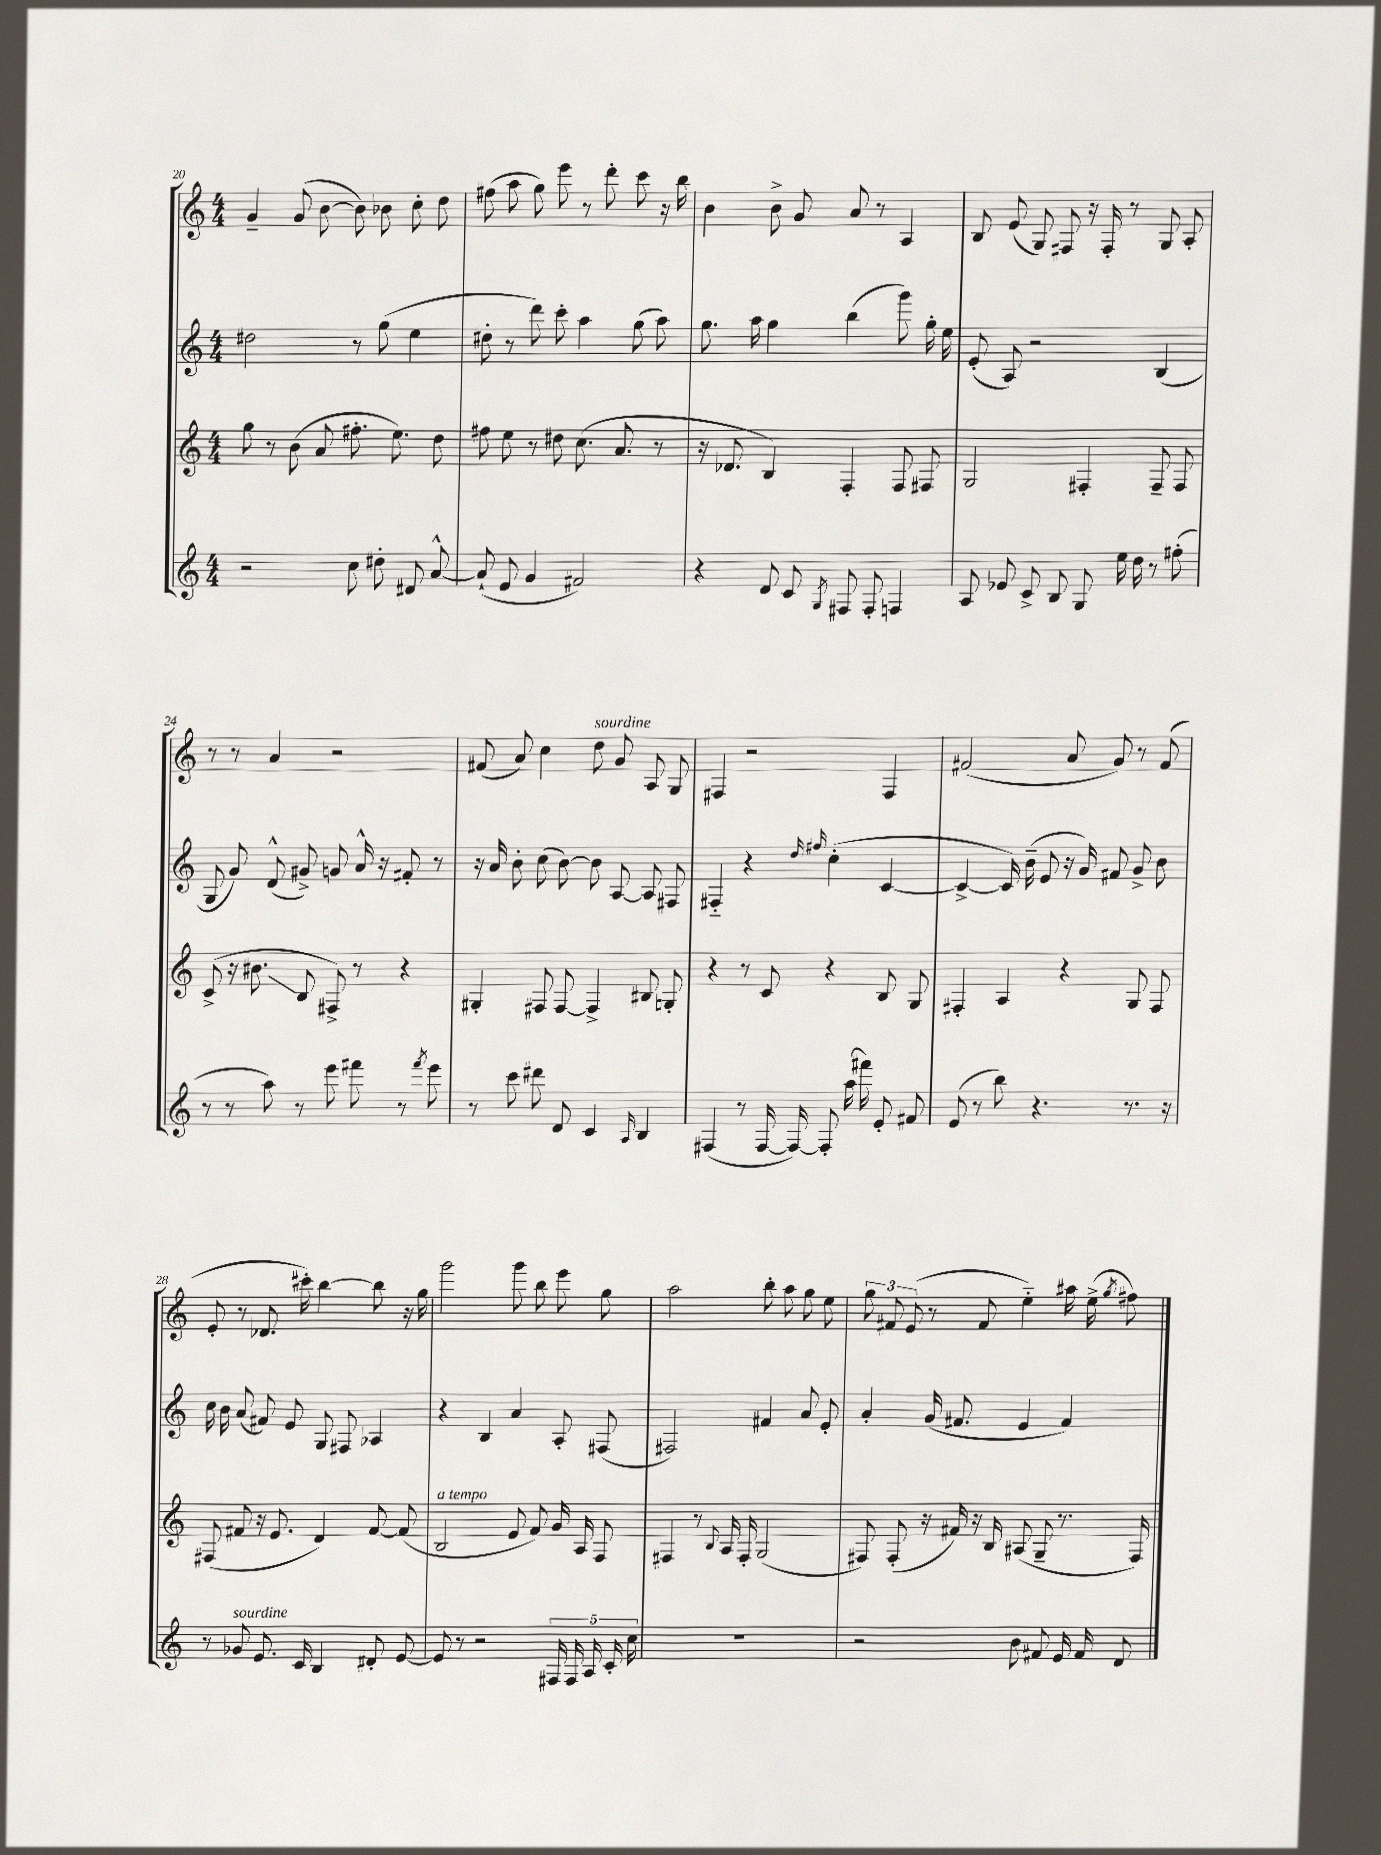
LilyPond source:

<<
\new StaffGroup <<
\new Staff = "s0" {
    \clef treble \key c \major \numericTimeSignature \time 4/4
    \autoBeamOff g'4-- g'8( b'8~ b'8) bes'8 c''8-. d''8 |
    fis''8( a''8 g''8) e'''8 r8 d'''8-. c'''8 r16 b''16 |
    b'4 b'8-> g'8 a'8 r8 a4 |
    b8 e'8( g8) fis8 r16 fis16-. r8 g8 a8-. |
    r8 r8 a'4 r2 |
    fis'8( a'8) c''4 d''8^\markup { \italic "sourdine" } g'8 a8 g8 |
    fis4 r2 fis4 |
    fis'2( a'8 g'8) r8 fis'8( |
    e'8-. r8 des'8. cis'''16-.) b''4~ b''8 r16 g''16 |
    g'''2 g'''8 b''8 e'''8 g''8 |
    a''2 b''8-. a''8 g''8 e''8 |
    \tuplet 3/2 { g''8 fis'8 e'8( } r8 fis'8 e''4-_) ais''16 e''16->( \acciaccatura { g''8 } fis''8) \bar "|." |
}
\new Staff = "s1" {
    \clef treble \key c \major \numericTimeSignature \time 4/4
    \autoBeamOff dis''2 r8 g''8( e''4 |
    dis''8-. r8 d'''8) c'''8-. a''4 g''8( a''8) |
    g''8. a''16 g''4 b''4( g'''8) g''16-. e''16 |
    e'8-.( a8) r2 b4( |
    g8 g'8) d'8-^( gis'8->) g'8 a'16-^ r16 fis'8-. r8 |
    r16 a'16 b'8-. c''8( b'8~) b'8 a8~ a8 fis8 |
    fis4-_ r4 \grace { d''16 fis''16 } c''4-.( c'4~ |
    c'4~-> c'16) b'16--( e'8 r16 g'16) fis'8 g'8-> b'8 |
    c''16 b'16 a'8( fis'8) e'8 g8 fis8 aes4 |
    r4 b4 a'4 a8-. fis8( |
    fis2) fis'4 a'8 e'8-. |
    a'4-. g'16( fis'8. e'4 fis'4) \bar "|." |
}
\new Staff = "s2" {
    \clef treble \key c \major \numericTimeSignature \time 4/4
    \autoBeamOff g''8 r8 b'8( a'8 fis''8.-. e''8.) d''8 |
    fis''8 e''8 r8 dis''8 c''8.( a'8. r8 |
    r16 des'8. b4) f4-. f8 fis8 |
    g2 fis4-. fis8-- fis8 |
    c'8->( r16 bis'8.\glissando b8 fis8->) r8 r4 |
    gis4-. fis8 fis8~ fis4-> bis8 g8-. |
    r4 r8 c'8 r4 b8 g8 |
    fis4-. a4 r4 g8 fis8 |
    fis8( fis'8 r16 e'8. d'4) fis'8~ fis'8( |
    b2^\markup { \italic "a tempo" } e'8 f'8) g'16 a16 f8 |
    fis4 r8 \appoggiatura { b8 } a16 fis16-. g2( |
    fis8) fis8-.( r16 fis'16) r16 b16 ais8( g8-- r8. fis16) \bar "|." |
}
\new Staff = "s3" {
    \clef treble \key c \major \numericTimeSignature \time 4/4
    \autoBeamOff r2 c''8 dis''8-. dis'8 a'8~-^ |
    a'8-!( e'8 g'4 fis'2) |
    r4 d'8 c'8 \acciaccatura { g8 } fis8 fis8-. f4 |
    a8 ees'8 c'8-> b8 g8 e''16 d''16 r8 fis''8-.( |
    r8 r8 a''8) r8 e'''8 fis'''8 r8 \acciaccatura { fis'''8 } e'''8 |
    r8 c'''8 dis'''8 d'8 c'4 \grace { a16 } b4 |
    fis4( r8 fis16~ fis16~) fis8-. a''16( fis'''16) e'8-. fis'8 |
    e'8( r8 b''8) r4. r8. r16 |
    r8 ges'8^\markup { \italic "sourdine" } e'8. c'16 b4 dis'8-. e'8~ |
    e'8 r8 r2 \tuplet 5/4 { fis16 fis16 a16 c'16-. c''16 } |
    R1 |
    r2 b'8 fis'8 e'16 fis'16 d'8 \bar "|." |
}
>>
>>
\layout { \context { \Score currentBarNumber = #20 } }
